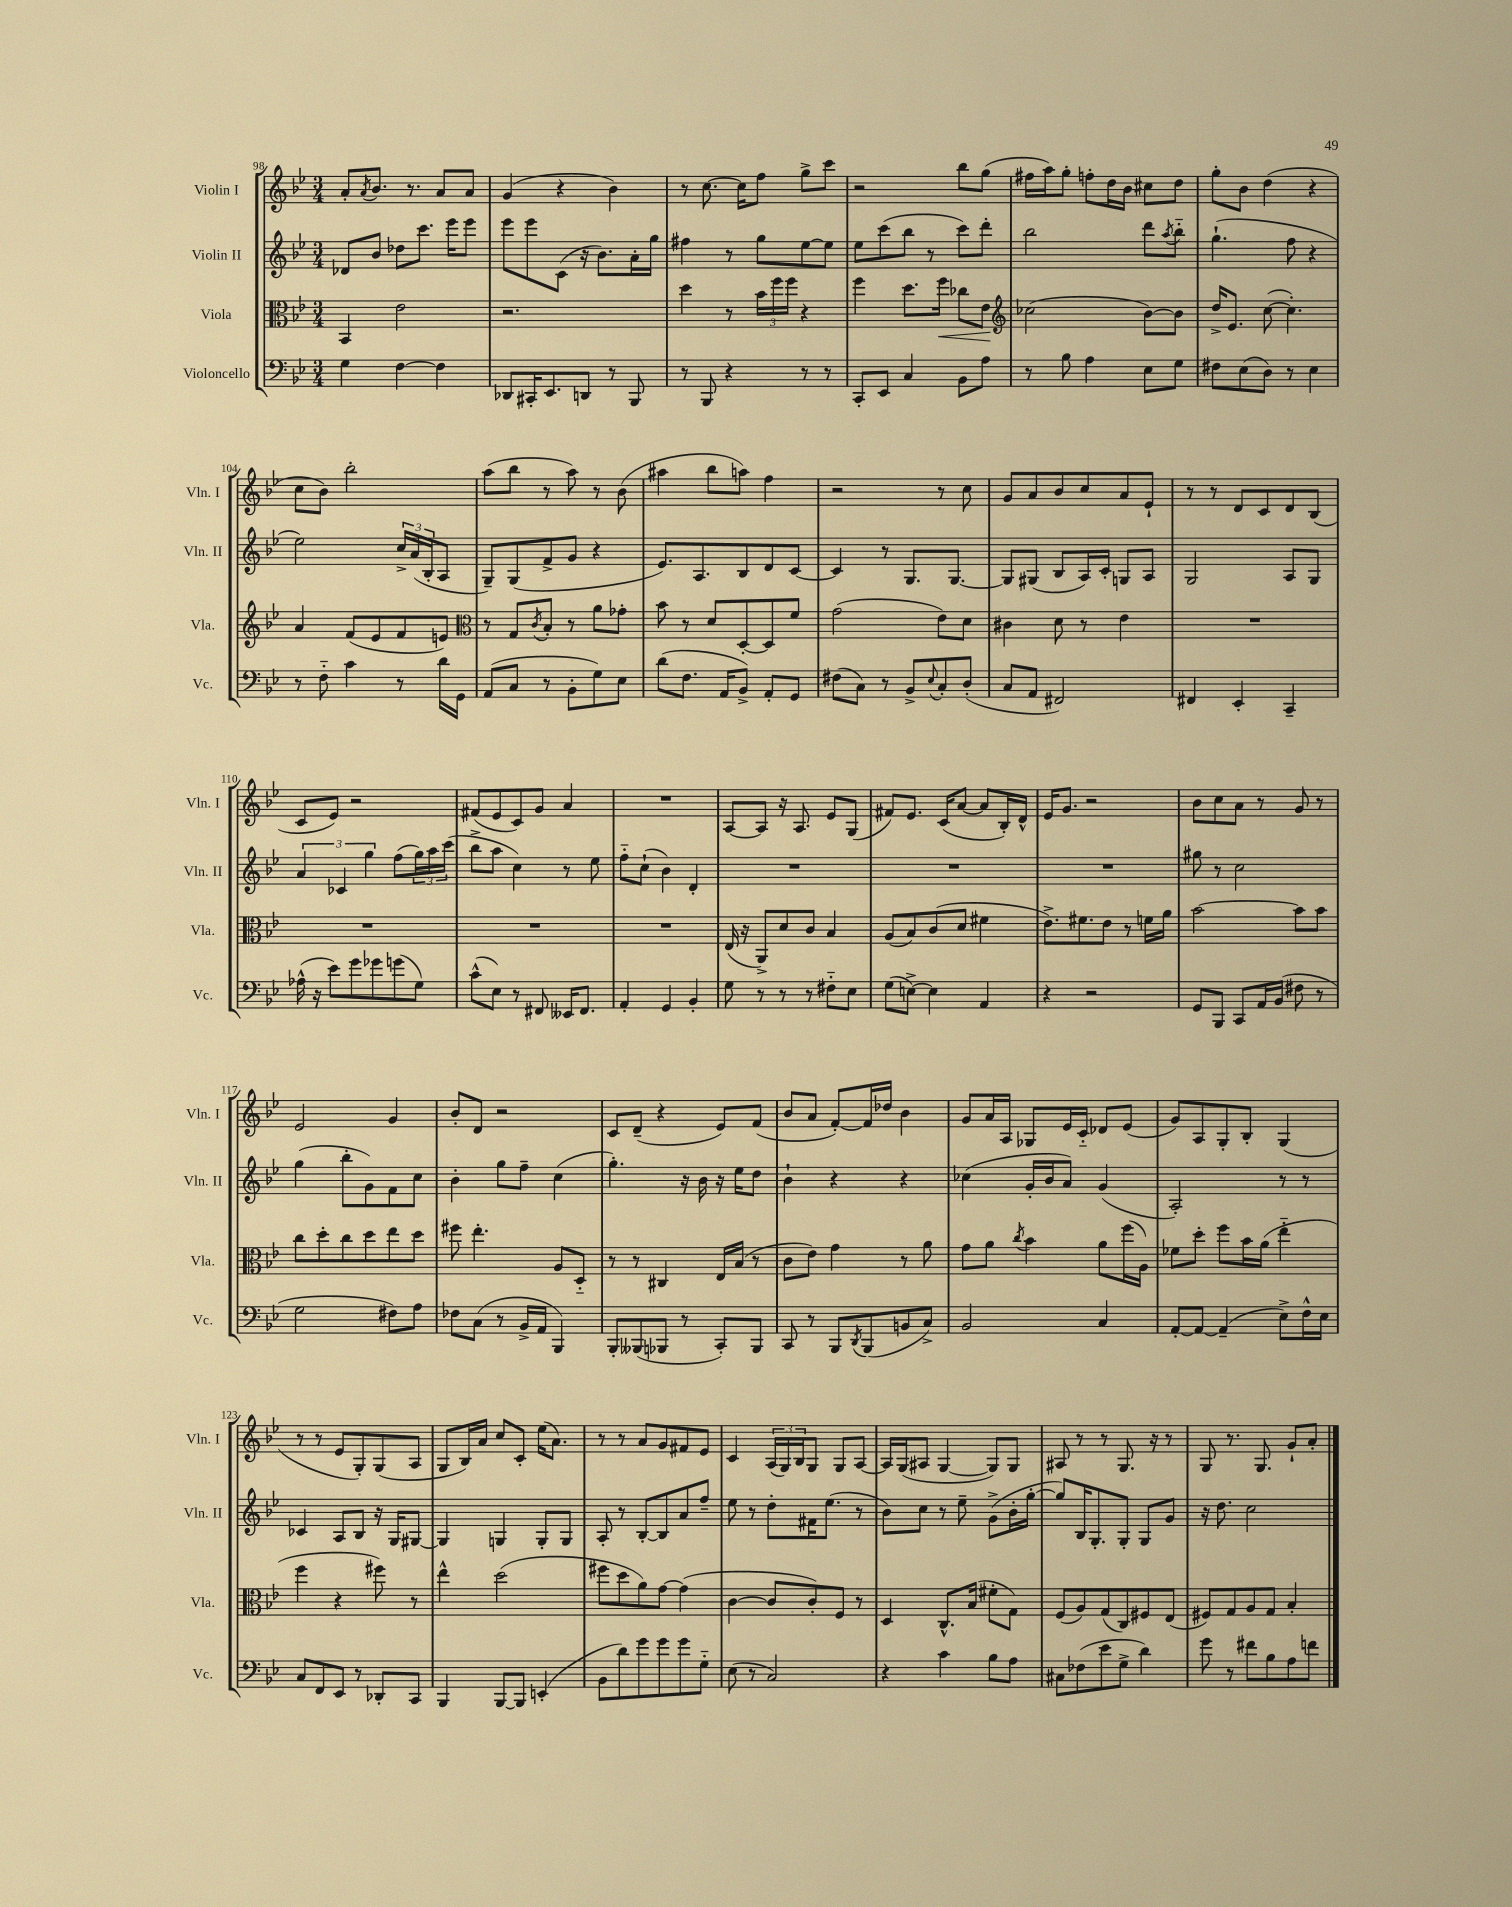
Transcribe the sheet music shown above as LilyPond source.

<<
\new StaffGroup <<
\new Staff = "s0" \with { instrumentName = "Violin I" shortInstrumentName = "Vln. I" } {
    \clef treble \key bes \major \numericTimeSignature \time 3/4
    a'8-. \acciaccatura { a'8 } bes'8. r8. a'8 a'8 |
    g'4( r4 bes'4) |
    r8 c''8.~ c''16 f''8 g''8-> c'''8 |
    r2 bes''8 g''8( |
    fis''16 a''16) g''8-. f''8-. d''16 bes'16 cis''8 d''8 |
    g''8-. bes'8 d''4( r4 |
    c''8 bes'8) bes''2-. |
    a''8( bes''8 r8 a''8) r8 bes'8( |
    ais''4 bes''8 a''8) f''4 |
    r2 r8 c''8 |
    g'8 a'8 bes'8 c''8 a'8 ees'8-! |
    r8 r8 d'8 c'8 d'8 bes8( |
    c'8 ees'8) r2 |
    fis'8( ees'8 c'8) g'8 a'4 |
    R2. |
    a8~ a8 r16 a8. ees'8 g8( |
    fis'8) ees'8. c'16( a'8~ a'8 bes16-.) d'16-^ |
    ees'16 g'8. r2 |
    bes'8 c''8 a'8 r8 g'8 r8 |
    ees'2 g'4 |
    bes'8-. d'8 r2 |
    c'8 d'8--( r4 ees'8) f'8( |
    bes'8 a'8 f'8~-.) f'16 des''16 bes'4 |
    g'8 a'16 a16 ges8 ees'16 c'16-_ des'8 ees'8( |
    g'8) a8 g8-. bes8-. g4( |
    r8 r8 ees'8 g8-.) g8( a8 |
    g8 bes16) a'16 c''8 c'8-. ees''16( a'8.) |
    r8 r8 a'8 g'8 fis'8 ees'8 |
    c'4 \tuplet 3/2 { a16( g16) bes16 } g8 g8 a8~ |
    a16 g16( ais8 g4~ g8) g8 |
    ais8 r8 r8 g8. r16 r8 |
    g8 r8. g8. g'8-! a'8-. \bar "|." |
}
\new Staff = "s1" \with { instrumentName = "Violin II" shortInstrumentName = "Vln. II" } {
    \clef treble \key bes \major \numericTimeSignature \time 3/4
    des'8 bes'8 des''8 c'''8. ees'''16 ees'''8 |
    ees'''8 ees'''8 c'8( r16 bes'8.) a'16-. g''16 |
    fis''4 r8 g''8 ees''8~ ees''8 |
    ees''8 c'''8( bes''8 r8 c'''8) d'''8-. |
    bes''2 d'''8 \acciaccatura { a''8 } bes''8-_ |
    g''4.-!( f''8 r4 |
    ees''2) \tuplet 3/2 { c''16-> a'16( bes16-. } a8 |
    g8--) g8( f'8-> g'8 r4 |
    ees'8.) a8. bes8 d'8 c'8~ |
    c'4 r8 g8. g8.~ |
    g8 gis8( bes8 a16) c'16-. g8 a8 |
    g2 a8 g8 |
    \tuplet 3/2 { a'4 ces'4 g''4 } f''8( \tuplet 3/2 { g''16) a''16 c'''16( } |
    bes''8-> a''8 c''4) r8 ees''8 |
    f''8-_ c''8-!( bes'4) d'4-. |
    R2. |
    R2. |
    R2. |
    gis''8 r8 c''2 |
    g''4( bes''8-. g'8) f'8 c''8 |
    bes'4-. g''8 f''8-- c''4( |
    g''4.-.) r16 bes'16 r16 ees''16 d''8 |
    bes'4-! r4 r4 |
    ces''4( g'16-. bes'16 a'8) g'4( |
    a2-.) r8 r8 |
    ces'4 a8 bes8 r16 g16 gis8~ |
    gis4 g4 g8-. g8 |
    a8-. r8 bes8~-. bes8 a'8 f''8-- |
    ees''8 r8 d''8-. fis'16 ees''8.( r8 |
    bes'8) c''8 r8 ees''8-- g'8->( bes'16-. g''16~-. |
    g''8) bes16 g8.-. g8-. g8 g'8 |
    r16 d''8. c''2 \bar "|." |
}
\new Staff = "s2" \with { instrumentName = "Viola" shortInstrumentName = "Vla." } {
    \clef alto \key bes \major \numericTimeSignature \time 3/4
    bes,4 ees'2 |
    r2. |
    d''4 r8 \tuplet 3/2 { bes'16 f''16 f''16 } r4 |
    f''4 d''8. f''16\< ces''8 ees'8\! |
    \clef treble ces''2( bes'8~) bes'8 |
    d''16-> ees'8. c''8~( c''4.-.) |
    a'4 f'8( ees'8 f'8 e'8) |
    \clef alto r8 g8 \acciaccatura { c'8 } bes8-. r8 a'8 ges'8-. |
    bes'8 r8 d'8 d8~-. d8 f'8 |
    g'2( ees'8) d'8 |
    cis'4 d'8 r8 ees'4 |
    R2. |
    R2. |
    R2. |
    R2. |
    ees16( r16 a,8->) d'8 c'8 bes4 |
    a8( bes8) c'8( d'8 fis'4 |
    ees'8.->) fis'8. ees'8 r8 f'16 a'16 |
    bes'2~ bes'8 bes'8 |
    c''8 d''8-. c''8 d''8 ees''8 d''8 |
    fis''8 ees''4.-. a8 d8-_ |
    r8 r8 cis4 ees16 bes16( r8 |
    c'8 ees'8) g'4 r8 a'8 |
    g'8 a'8 \acciaccatura { c''8 } bes'4 a'8 f''16( a16) |
    fes'8 d''8-. f''8 bes'16 a'16( ees''4-_ |
    f''4 r4 fis''8) r8 |
    ees''4-^ d''2( |
    fis''8 d''8 a'8) g'8~ g'4( |
    c'4~ c'8 c'8-.) f8 r8 |
    d4 c8.-^ bes16( fis'8-. g8) |
    f8( a8) g8( c8) fis8 ees8( |
    fis8) g8 a8 g8 bes4-. \bar "|." |
}
\new Staff = "s3" \with { instrumentName = "Violoncello" shortInstrumentName = "Vc." } {
    \clef bass \key bes \major \numericTimeSignature \time 3/4
    g4 f4~ f4 |
    des,8 cis,16-. ees,8. d,8 r8 bes,,8 |
    r8 bes,,8 r4 r8 r8 |
    c,8-. ees,8 c4 bes,8 a8 |
    r8 bes8 a4 ees8 g8 |
    fis8 ees8( d8) r8 ees4 |
    r8 f8-_ c'4 r8 d'16 g,16 |
    a,8( c8 r8 bes,8-. g8) ees8 |
    d'8( f8. a,16 bes,8->) a,8-. g,8 |
    fis8( c8) r8 bes,8-> \appoggiatura { ees8 } c8-. d8-.( |
    c8 a,8 fis,2) |
    fis,4 ees,4-. c,4-- |
    aes16-^( r16 ees'8) g'8 ges'8 g'8( g8) |
    c'8-^( ees8) r8 fis,8 eeses,16 fis,8. |
    a,4-. g,4 bes,4-. |
    g8 r8 r8 r8 fis8-_ ees8 |
    g8( e8~->) e4 a,4 |
    r4 r2 |
    g,8 bes,,8 c,8 a,16 bes,16( fis8 r8 |
    g2 fis8) a8 |
    fes8 c8( r8 bes,16-> a,16 bes,,4) |
    bes,,8-. beses,,8( bes,,8 r8 c,8-.) bes,,8 |
    c,8 r8 bes,,8 \acciaccatura { d,8 } bes,,8( b,8 c8->) |
    bes,2 c4 |
    a,8~-. a,8~ a,4--( ees8->) f16-^ ees16 |
    c8 f,8 ees,8 r8 des,8-. c,8 |
    bes,,4 bes,,8~ bes,,8 e,4-.( |
    bes,8 d'8) g'8 g'8 g'8 g8-_ |
    ees8( r8 c2) |
    r4 c'4 bes8 a8 |
    cis8 fes8( ees'8 g8-> d'4) |
    g'8 r8 fis'8 bes8 a8 f'8 \bar "|." |
}
>>
>>
\layout { \context { \Score currentBarNumber = #98 } }
